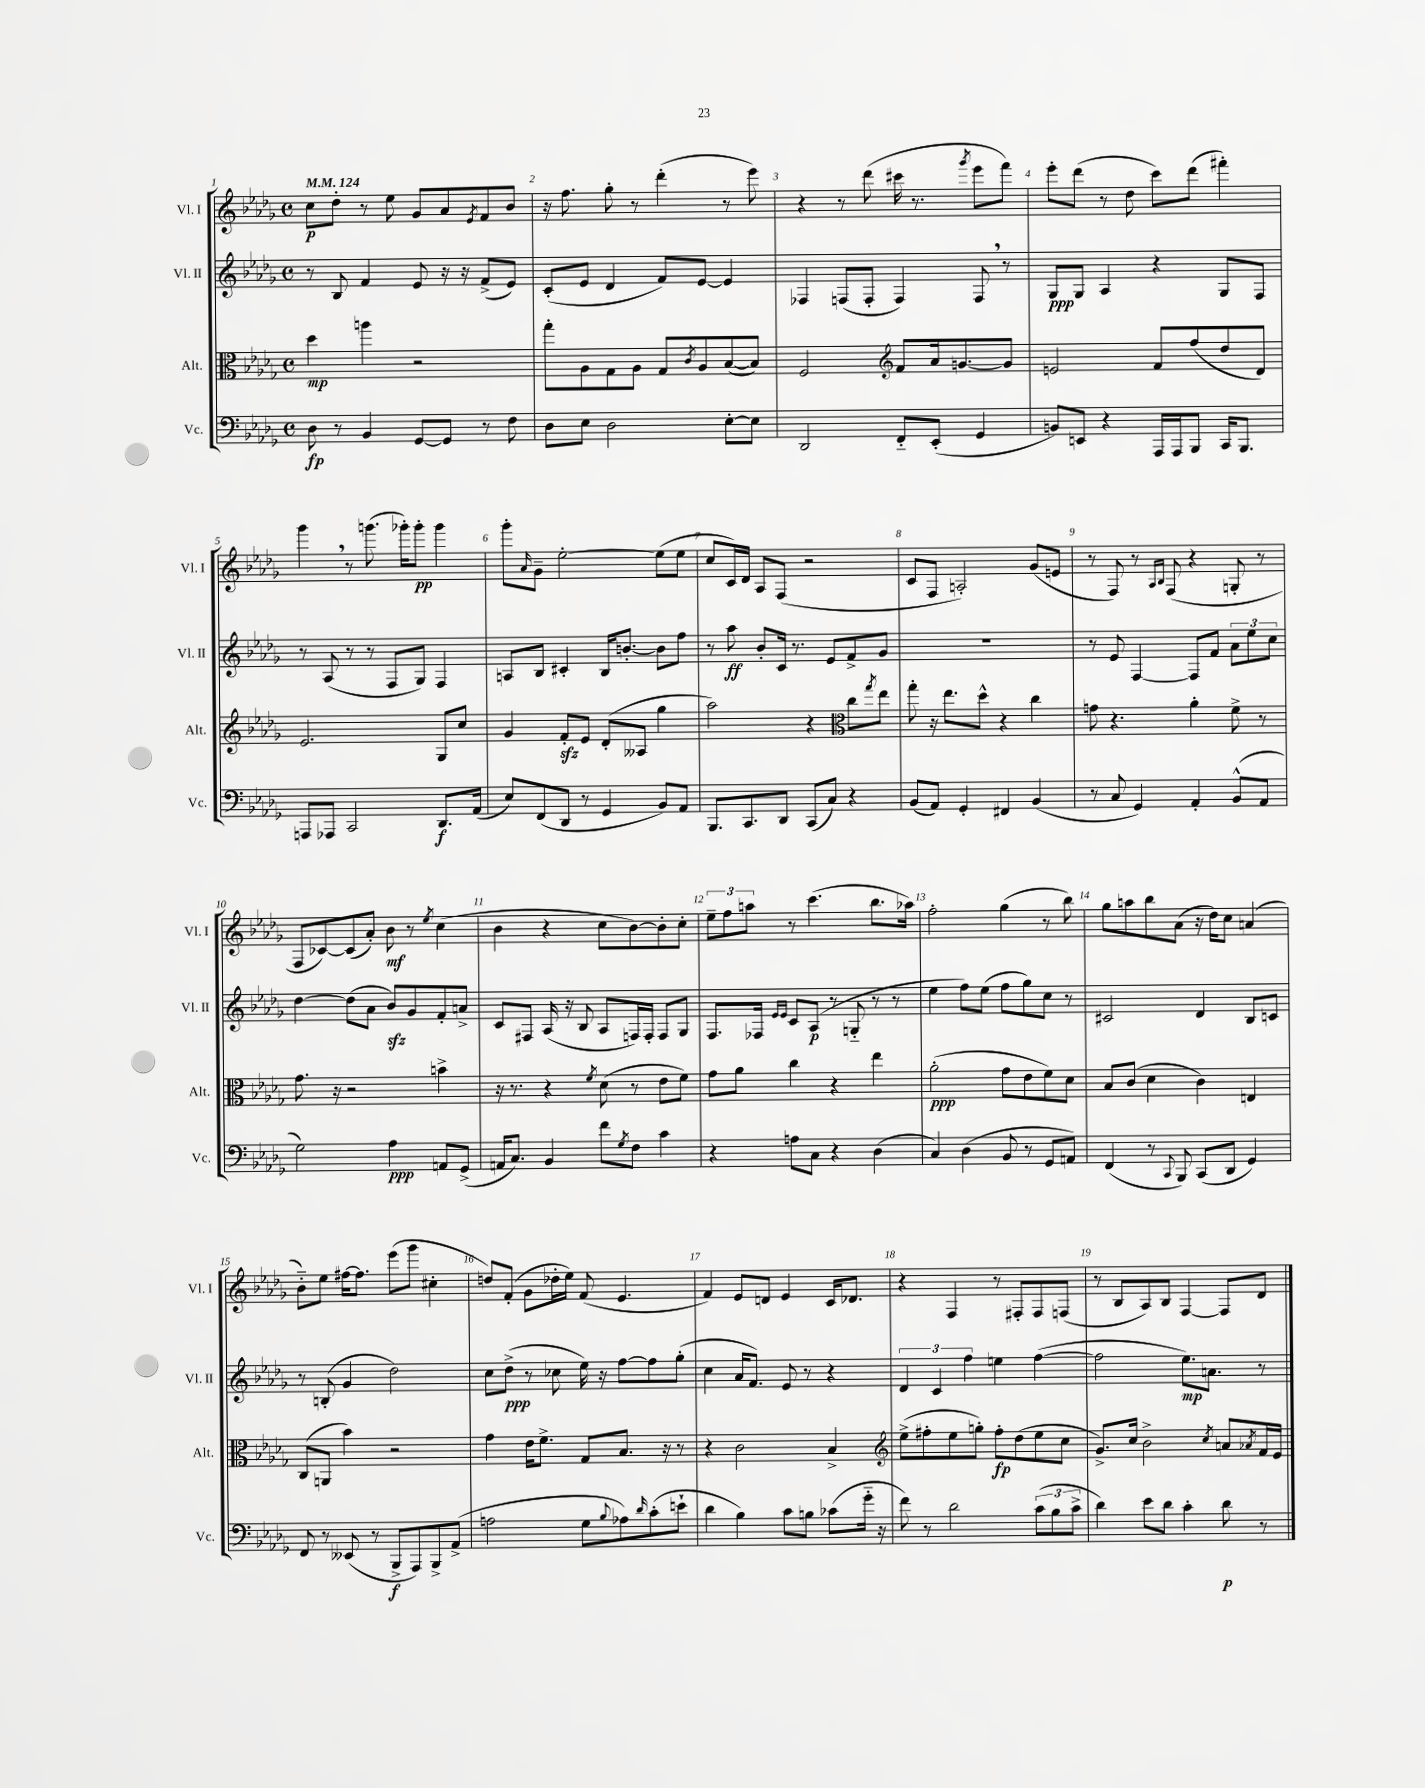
<<
\new StaffGroup <<
\new Staff = "s0" \with { instrumentName = "Vl. I" shortInstrumentName = "Vl. I" } {
    \clef treble \key des \major \defaultTimeSignature \time 4/4 \tempo 4 = 124
    c''8\p des''8-. r8 ees''8 ges'8 aes'8 \acciaccatura { ees'8 } f'8 bes'8 |
    r16 f''8. ges''8-. r8 des'''4-.( r8 ees'''8) |
    r4 r8 des'''8( cis'''16 r8. \acciaccatura { ges'''8 } ees'''8 f'''8) |
    ees'''8-. des'''8( r8 des''8 c'''8) des'''8( fis'''4-.) |
    ges'''4 \breathe r8 g'''8.( ges'''16-.) ges'''8-.\pp ges'''4 |
    ges'''8-. \grace { aes'16 } ges'8-- ees''2~-. ees''8( ees''8 |
    c''8 c'16) des'16 aes8 f8( r2 |
    c'8 f8 a2-.) ges'8( e'8 |
    r8 f8) r8 \grace { aes16 bes16 } f8( r4 g8-. r8 |
    f8 ces'8~) ces'8( aes'8-.) bes'8\mf r8 \acciaccatura { ees''8 } c''4( |
    bes'4 r4 c''8 bes'8~) bes'8-. c''8-. |
    \tuplet 3/2 { ees''8-- f''8 a''8 } r8 c'''4.( bes''8. aes''16) |
    f''2-. ges''4( r8 bes''8) |
    ges''8 a''8 bes''8 aes'8( r16 des''16) c''8 a'4( |
    bes'8-_) ees''8 fis''16~ fis''8. ees'''8( ges'''8 cis''4-. |
    d''8) f'8-.( ges'8 des''16-. ees''16) f'8( ees'4. |
    f'4) ees'8 d'8 ees'4 c'16 des'8. |
    r4 f4 r8 fis8-. fis8 f8( |
    r8 bes8 aes8) bes8 f4~ f8 des'8 \bar "|." |
}
\new Staff = "s1" \with { instrumentName = "Vl. II" shortInstrumentName = "Vl. II" } {
    \clef treble \key des \major \defaultTimeSignature \time 4/4
    r8 bes8 f'4 ees'8 r16 r16 f'8->( ees'8) |
    c'8-.( ees'8 des'4 f'8) ees'8~ ees'4 |
    fes4 f8( f8-. f4) f8 \breathe r8 |
    ges8\ppp ges8 aes4 r4 ges8 f8 |
    r8 aes8( r8 r8 f8 ges8) f4 |
    a8 bes8 cis'4-. bes16 b'8.~-. b'8 f''8 |
    r8 aes''8\ff bes'8-. c'16 r8. ees'8 f'8-> ges'8 |
    R1 |
    r8 ees'8 f4~ f8 f'8 \tuplet 3/2 { aes'8 ees''8 c''8 } |
    des''4~ des''8( aes'8 bes'8\sfz) ges'8 f'8-. a'8-> |
    c'8 fis8 aes16( r16 bes8 aes8 f16) f16-. f8 ges8 |
    f8. fes16 \grace { ees'16 ees'16 } c'8 aes8\p( r8 g8-_ r8 r8 |
    ees''4 f''8) ees''8( f''8 ges''8) c''8 r8 |
    cis'2 des'4 bes8 c'8 |
    r8 b8-.( ges'4 des''2) |
    c''8 des''8->\ppp( r8 ces''8 ees''16) r16 f''8~ f''8 ges''8-.( |
    c''4 aes'16 f'8.) ees'8 r8 r4 |
    \tuplet 3/2 { des'4 c'4 f''4 } e''4 f''4~( |
    f''2 ees''8.\mp) a'8. r8 \bar "|." |
}
\new Staff = "s2" \with { instrumentName = "Alt." shortInstrumentName = "Alt." } {
    \clef alto \key des \major \defaultTimeSignature \time 4/4
    des''4\mp a''4 r2 |
    ges''8-. aes8 ges8 aes8 ges8 \acciaccatura { c'8 } aes8 bes8~( bes8) |
    f2 \clef treble f'8 aes'16 g'8.~ g'8 |
    e'2 f'8 f''8( des''8 des'8) |
    ees'2. ges8 c''8 |
    ges'4 f'8-.\sfz ees'8 des'8-.( aeses8 ges''4 |
    aes''2) r4 \clef alto c''8 \acciaccatura { ges''8 } ees''8 |
    ges''8-. r16 ees''8. des''8-^ r4 c''4 |
    g'8 r4. aes'4-. f'8-> r8 |
    ges'8. r16 r2 b'4-> |
    r16 r8. r4 \acciaccatura { f'8 } des'8( r8 ees'8 f'8) |
    ges'8 aes'8 c''4 r4 ees''4 |
    aes'2-.\ppp( ges'8 ees'8 f'8) des'8 |
    bes8 c'8( des'4 c'4) e4 |
    c8( a,8 bes'4) r2 |
    ges'4 ees'16 f'8.-> ges8 bes8. r16 r8 |
    r4 c'2 bes4-> |
    \clef treble ees''8->( fis''8-. ees''8 g''8-.) fis''8-.\fp des''8( ees''8 c''8 |
    ges'8.->) c''16 bes'2-> \acciaccatura { c''8 } a'8 \acciaccatura { aes'8 } f'16 ees'16 \bar "|." |
}
\new Staff = "s3" \with { instrumentName = "Vc." shortInstrumentName = "Vc." } {
    \clef bass \key des \major \defaultTimeSignature \time 4/4
    des8\fp r8 bes,4 ges,8~ ges,8 r8 f8 |
    des8 ees8 des2 ees8~-. ees8 |
    des,2 f,8-_ ees,8-.( ges,4 |
    b,8) e,8 r4 aes,,16 aes,,16 bes,,8 c,16 bes,,8. |
    a,,8 aes,,8 c,2 des,8.\f aes,16( |
    ees8) f,8( des,8 r8 ges,4 bes,8) aes,8 |
    bes,,8. c,8. des,8 c,8( c8) r4 |
    bes,8( aes,8) ges,4-. fis,4 bes,4( |
    r8 c8 ges,4) aes,4-. bes,8-^( aes,8 |
    ges2) aes4\ppp a,8 ges,8->( |
    a,16 c8.) bes,4 f'8 \acciaccatura { ges8 } f8 c'4 |
    r4 a8 c8 r4 des4( |
    c4) des4( bes,8 r8 ges,8 a,8) |
    f,4( r8 \appoggiatura { c,8 } bes,,8) c,8( des,8 ges,4) |
    f,8 r8 eeses,8( r8 bes,,8->\f aes,,8) bes,,8-> aes,8->( |
    a2 ges8 \appoggiatura { bes8 } aes8) \grace { des'16 } c'8-.( e'8-! |
    des'4 bes4) c'8 b8 ces'8( ges'16-_ r16 |
    f'8) r8 des'2 \tuplet 3/2 { c'8( bes8 c'8-> } |
    des'4) ees'8 des'8 c'4-. des'8\p r8 \bar "|." |
}
>>
>>
\layout { \context { \Score \override BarNumber.break-visibility = ##(#f #t #t) barNumberVisibility = #all-bar-numbers-visible } }
